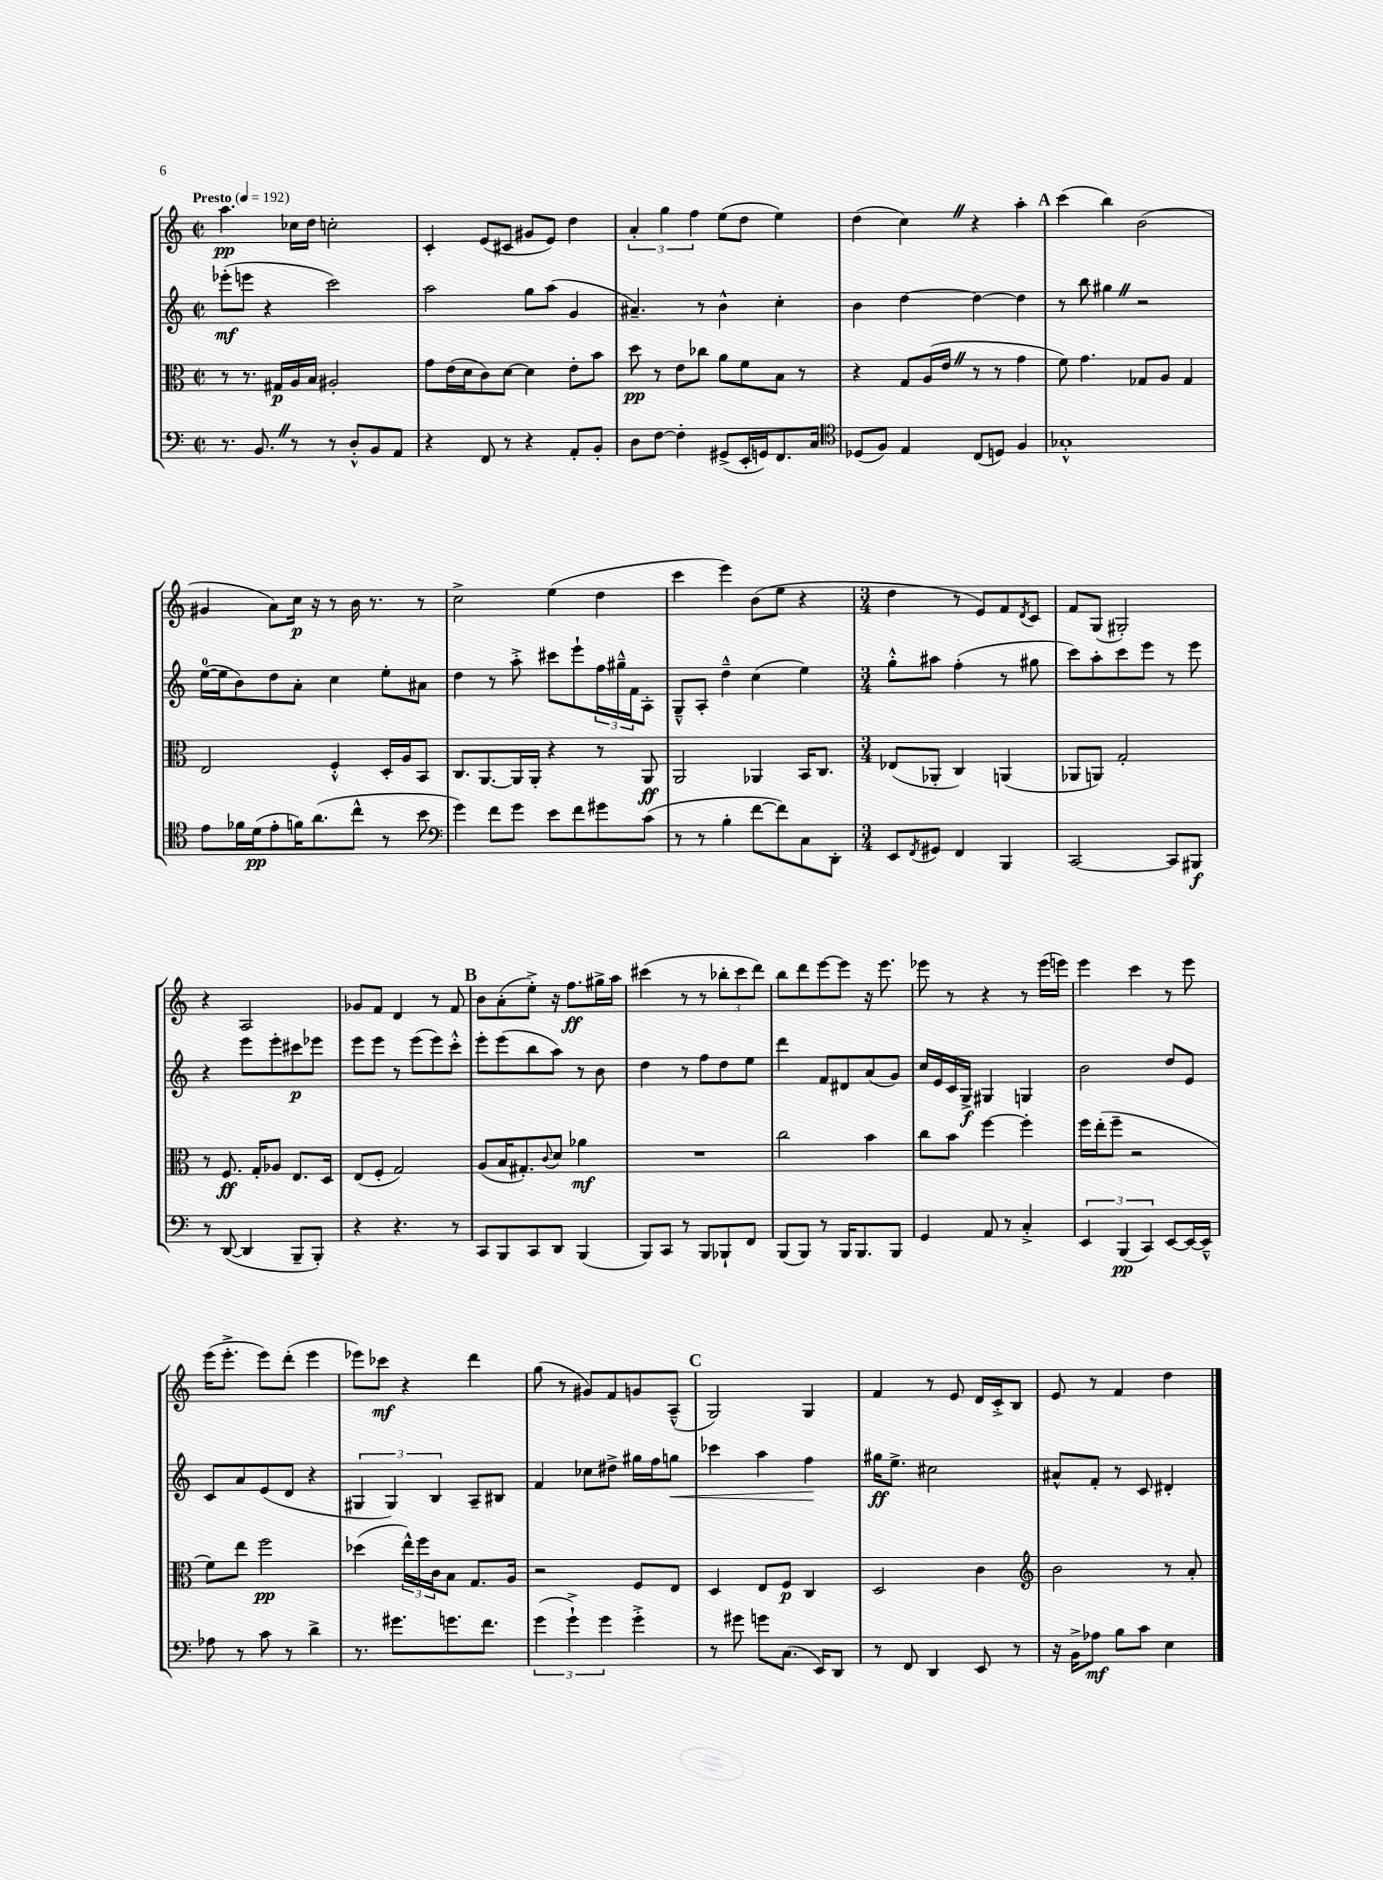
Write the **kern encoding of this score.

**kern	**dynam	**kern	**dynam	**kern	**dynam	**kern	**dynam
*part4	*part4	*part3	*part3	*part2	*part2	*part1	*part1
*staff4	*staff4	*staff3	*staff3	*staff2	*staff2	*staff1	*staff1
*clefF4	*	*clefC3	*	*clefG2	*	*clefG2	*
*k[]	*	*k[]	*	*k[]	*	*k[]	*
*M2/2	*	*M2/2	*	*M2/2	*	*M2/2	*
*met(c|)	*	*met(c|)	*	*met(c|)	*	*met(c|)	*
*MM192	*	*MM192	*	*MM192	*	*MM192	*
=1	=1	=1	=1	=1	=1	=1	=1
!	!	!	!	!	!	!LO:TX:a:B:t=Presto	!
8.r	.	8r	.	(8eee-X'\L	mf	4.aa\	pp
.	.	8.r	.	8eeen\J	.	.	.
8.BBZ/	.	.	.	.	.	.	.
.	.	.	.	4r	.	.	.
.	.	16G#X/LL	p	.	.	.	.
8r	.	16A/	.	.	.	16cc-X\LL	.
.	.	16B/JJ	.	.	.	16dd\JJ	.
8r	.	2A#X'/	.	2ccc\)	.	2ccn'\	.
8D'^^/L	.	.	.	.	.	.	.
8BB/	.	.	.	.	.	.	.
8AA/J	.	.	.	.	.	.	.
=2	=2	=2	=2	=2	=2	=2	=2
4r	.	8g\L	.	2aa\	.	4c'/	.
.	.	(16e\L	.	.	.	.	.
.	.	16d\J	.	.	.	.	.
8FF/	.	8c\)	.	.	.	(8e/L	.
8r	.	[8d\J	.	.	.	8c#X/J	.
4r	.	4d\]	.	8gg\L	.	8g#X/L	.
.	.	.	.	(8aa\J	.	8e/J)	.
8AA'/L	.	8e'\L	.	4g/	.	4dd\	.
8BB'/J	.	8b\J	.	.	.	.	.
=3	=3	=3	=3	=3	=3	=3	=3
8D\L	.	8dd\	pp	4.a#X~/)	.	6a'/	.
[8F\J	.	8r	.	.	.	.	.
.	.	.	.	.	.	6gg\	.
4F'\]	.	8e\L	.	.	.	.	.
.	.	.	.	.	.	6ff\	.
.	.	8cc-X\J	.	8r	.	.	.
(8GG#X^/L	.	8a\L	.	4b^^\	.	(8ee\L	.
16EE'/L	.	8f\	.	.	.	8dd\J	.
16GGn/J)	.	.	.	.	.	.	.
8.FF/	.	8B\J	.	4cc'\	.	4ee\)	.
.	.	8r	.	.	.	.	.
16C/Jk	.	.	.	.	.	.	.
=4	=4	=4	=4	=4	=4	=4	=4
*clefC4	*	*	*	*	*	*	*
(8D-X/L	.	4r	.	4b\	.	(4dd\	.
8F/J)	.	.	.	.	.	.	.
4E/	.	8G/L	.	[4dd\	.	4ccZ\)	.
.	.	(16A/L	.	.	.	.	.
.	.	16eZ/JJ	.	.	.	.	.
(8C/L	.	8r	.	4dd\_	.	4r	.
8Dn/J)	.	8r	.	.	.	.	.
4F/	.	4g\	.	4dd\]	.	4aa'\	.
!!LO:REH:place=s1:t=A
=5	=5	=5	=5	=5	=5	=5	=5
1G-X'^^	.	8f\)	.	8r	.	(4ccc\	.
.	.	4.g\	.	8bb\	.	.	.
.	.	.	.	4gg#XZ\	.	4bb\)	.
.	.	8G-X/L	.	2r	.	(2b\	.
.	.	8A/J	.	.	.	.	.
.	.	4G-/	.	.	.	.	.
!!LO:LB:g=z
=6	=6	=6	=6	=6	=6	=6	=6
8e\L	.	2E/	.	([16ee\LL	.	4g#X/	.
.	.	.	.	16ee\J]	.	.	.
16f-X\L	.	.	.	8b\)	.	.	.
(16d\J	pp	.	.	.	.	.	.
8e'\	.	.	.	8dd\	.	8a\L)	.
16fn\K)	.	.	.	8a'\J	.	16cc\Jk	p
(8.a\	.	.	.	.	.	16r	.
.	.	4F'^^/	.	4cc\	.	8r	.
8cc^^\J	.	.	.	.	.	16b\	.
.	.	.	.	.	.	8.r	.
8r	.	16D'/LL	.	8ee'\L	.	.	.
.	.	16A/J	.	.	.	.	.
8b\	.	8BB/J	.	8a#X\J	.	8r	.
=7	=7	=7	=7	=7	=7	=7	=7
*clefF4	*	*	*	*	*	*	*
4g\)	.	8.C/L	.	4dd\	.	2cc^\	.
.	.	[8.AA/	.	.	.	.	.
8f\L	.	.	.	8r	.	.	.
8g\J	.	16AA/L]	.	8aa'^\	.	.	.
.	.	16AA'/JJ	.	.	.	.	.
8e\L	.	4r	.	8ccc#X\L	.	(4ee\	.
8f\	.	.	.	8eee`\	.	.	.
8g#X\	.	8r	.	24ff\L	.	4dd\	.
.	.	.	.	24gg#X~^^\	.	.	.
.	.	.	.	24f\J	.	.	.
(8c\J	.	8AA/	ff	8A'\J	.	.	.
=8	=8	=8	=8	=8	=8	=8	=8
8r	.	2AA/	.	8G~^^/L	.	4ccc\	.
8r	.	.	.	8A'/J	.	.	.
4B'\	.	.	.	4dd~^^\	.	4eee\)	.
[8f\L	.	4AA-X/	.	(4cc\	.	(8b\L	.
8f\])	.	.	.	.	.	8ee\J	.
8C\	.	16BB/KL	.	4ee\)	.	4r	.
.	.	8.C/J	.	.	.	.	.
8DD'\J	.	.	.	.	.	.	.
=9	=9	=9	=9	=9	=9	=9	=9
*M3/4	*	*M3/4	*	*M3/4	*	*M3/4	*
8EE/L	.	(8E-X/L	.	8gg'^^\L	.	4dd\	.
8qFF/	.	.	.	.	.	.	.
8GG#X/J	.	8AA-X'/J	.	8aa#X\J	.	.	.
4FF/	.	4C/)	.	(4ff'\	.	8r	.
.	.	.	.	.	.	8e/L)	.
4BBB/	.	(4AAn/	.	8r	.	8f/	.
.	.	.	.	.	.	8qd/	.
.	.	.	.	8gg#X\	.	8c/J	.
=10	=10	=10	=10	=10	=10	=10	=10
[2CC/	.	8AA-X/L	.	8ccc\L)	.	8f/L	.
.	.	8AAn/J)	.	8aa'\	.	(8G/J	.
.	.	2G'/	.	8ccc\	.	2G#X'/)	.
.	.	.	.	8eee\J	.	.	.
8CC/L]	.	.	.	8r	.	.	.
8BBB#X/J	f	.	.	8eee\	.	.	.
!!LO:LB:g=z
=11	=11	=11	=11	=11	=11	=11	=11
8r	.	8r	.	4r	.	4r	.
([8DD/	.	8.F/	ff	.	.	.	.
4DD/]	.	.	.	8eee\L	.	2A/	.
.	.	16G'/KL	.	.	.	.	.
.	.	8A-X/J	.	8eee'\	.	.	.
8BBB~/L	.	8.E/L	.	8ccc#X\	p	.	.
8BBB'/J)	.	.	.	8eee-X\J	.	.	.
.	.	16D/Jk	.	.	.	.	.
=12	=12	=12	=12	=12	=12	=12	=12
4r	.	(8E/L	.	8eee\L	.	8g-X/L	.
.	.	8F'/J	.	8eee\J	.	8f/J	.
4.r	.	2G/)	.	8r	.	4d/	.
.	.	.	.	(8eee\L	.	.	.
.	.	.	.	8eee\)	.	8r	.
8r	.	.	.	8ccc'^^\J	.	8f/	.
!!LO:REH:place=s1:t=B
=13	=13	=13	=13	=13	=13	=13	=13
8CC/L	.	(8A/L	.	8eee'\L	.	8b\L	.
8BBB/	.	16B/K	.	(8eee\	.	(8a'\	.
.	.	8.G#X'/)	.	.	.	.	.
8CC/	.	.	.	8bb\	.	8ee'^\J)	.
.	.	8qqc/	.	.	.	.	.
8DD/J	.	8d/J	.	8aa\J)	.	16r	.
.	.	.	.	.	.	8.ff\L	ff
(4BBB/	.	4a-X\	mf	8r	.	.	.
.	.	.	.	8b\	.	16gg#X^\L	.
.	.	.	.	.	.	16aa\JJ	.
=14	=14	=14	=14	=14	=14	=14	=14
8BBB/L)	.	2.r	.	4dd\	.	(4ccc#X\	.
8CC/J	.	.	.	.	.	.	.
8r	.	.	.	8r	.	8r	.
8BBB/L	.	.	.	8ff\L	.	8r	.
8BBB-X`/	.	.	.	8dd\	.	12bb-X'\L	.
.	.	.	.	.	.	12ccc#\	.
8FF/J	.	.	.	8ee\J	.	.	.
.	.	.	.	.	.	12ddd\J)	.
=15	=15	=15	=15	=15	=15	=15	=15
(8BBB/L	.	2cc\	.	4ddd\	.	8bb\L	.
8BBB/J)	.	.	.	.	.	8ddd\	.
8r	.	.	.	8f/L	.	[8eee\	.
16BBB/KL	.	.	.	8d#X/	.	8eee\J]	.
8.BBB/	.	.	.	.	.	.	.
.	.	4b\	.	(8a/	.	16r	.
.	.	.	.	.	.	8.eee\	.
8BBB/J	.	.	.	8g/J)	.	.	.
=16	=16	=16	=16	=16	=16	=16	=16
4GG/	.	8cc\L	.	16cc/LL	.	8eee-X\	.
.	.	.	.	16e/	.	.	.
.	.	8b\J	.	16c/	.	8r	.
.	.	.	.	16G^/JJ	f	.	.
8AA/	.	[4ff\	.	4G#X/	.	4r	.
8r	.	.	.	.	.	.	.
4C'^/	.	4ff'\]	.	4Gn/	.	8r	.
.	.	.	.	.	.	(16eee-\LL	.
.	.	.	.	.	.	16eeen\JJ)	.
=17	=17	=17	=17	=17	=17	=17	=17
6EE/	.	16ff\LL	.	2b\	.	4eee\	.
.	.	(16ee'\J	.	.	.	.	.
.	.	8ff~\J	.	.	.	.	.
(6BBB/	pp	.	.	.	.	.	.
.	.	2r	.	.	.	4ccc\	.
6CC/)	.	.	.	.	.	.	.
[8EE/L	.	.	.	8dd/L	.	8r	.
16EE/L_	.	.	.	8e/J	.	8eee\	.
16EE~^^/JJ]	.	.	.	.	.	.	.
!!LO:LB:g=z
=18	=18	=18	=18	=18	=18	=18	=18
8A-X\	.	8f\L)	.	8c/L	.	(16eee\KL	.
.	.	.	.	.	.	8.eee'^\J	.
8r	.	8ee\J	.	8a/	.	.	.
8c\	.	2ff\	pp	(8e/	.	8eee\L)	.
8r	.	.	.	8d/J	.	(8ddd'\J	.
4d^\	.	.	.	4r	.	4eee\	.
=19	=19	=19	=19	=19	=19	=19	=19
8.r	.	(4dd-X\	.	6G#X/	.	8eee-X\L)	.
.	.	.	.	.	.	8ccc-X\J	mf
.	.	.	.	6G#/)	.	.	.
8.g#X\L	.	.	.	.	.	.	.
.	.	24ee^^\LL)	.	.	.	4r	.
.	.	24ff\	.	.	.	.	.
.	.	24c\J	.	6B/	.	.	.
8.gn\	.	8B\J	.	.	.	.	.
.	.	8.G/L	.	8A~/L	.	4ddd\	.
8.f\J	.	.	.	.	.	.	.
.	.	.	.	8B#X/J	.	.	.
.	.	16A/Jk	.	.	.	.	.
=20	=20	=20	=20	=20	=20	=20	=20
(6g\	.	2r	.	4f/	.	(8gg\	.
.	.	.	.	.	.	8r	.
6g`^\)	.	.	.	.	.	.	.
.	.	.	.	8cc-X\L	.	8g#X/L)	.
6g\	.	.	.	.	.	.	.
.	.	.	.	8dd#X^\J	.	8f/	.
4g'^\	.	8F/L	.	16gg#X\LL	.	8gn/	.
.	.	.	.	16ff\J	.	.	.
!	!	!	!	!	!LO:HP:b	!	!
.	.	8E/J	.	8ggn\J	<	(8A~^^/J	.
!!LO:REH:place=s1:t=C
=21	=21	=21	=21	=21	=21	=21	=21
8r	.	4D/	.	4ccc-X\	.	2G/)	.
8g#X\	.	.	.	.	.	.	.
8gn\L	.	8E/L	.	4aa\	.	.	.
(8.C\J	.	8F/J	p	.	.	.	.
.	.	4C/	.	4ff\	.	4G/	.
16EE/KL)	.	.	.	.	.	.	.
8DD/J	.	.	.	.	.	.	.
.	.	.	.	.	[	.	.
=22	=22	=22	=22	=22	=22	=22	=22
8r	.	2D/	.	16gg#X\KL	ff	4f/	.
.	.	.	.	8.ee^\J	.	.	.
8FF/	.	.	.	.	.	.	.
4DD/	.	.	.	2cc#X\	.	8r	.
.	.	.	.	.	.	8e/	.
8EE/	.	4c\	.	.	.	16d/LL	.
.	.	.	.	.	.	16c'^/J	.
8r	.	.	.	.	.	8B/J	.
=23	=23	=23	=23	=23	=23	=23	=23
*	*	*clefG2	*	*	*	*	*
16r	.	2b\	.	8a#X^^/L	.	8e/	.
16BB^\KL	.	.	.	.	.	.	.
8A-X\J	mf	.	.	8f'/J	.	8r	.
8B\L	.	.	.	8r	.	4f/	.
8c\J	.	.	.	8c/	.	.	.
4E\	.	8r	.	4d#X'/	.	4dd\	.
.	.	8a'/	.	.	.	.	.
==	==	==	==	==	==	==	==
*-	*-	*-	*-	*-	*-	*-	*-
